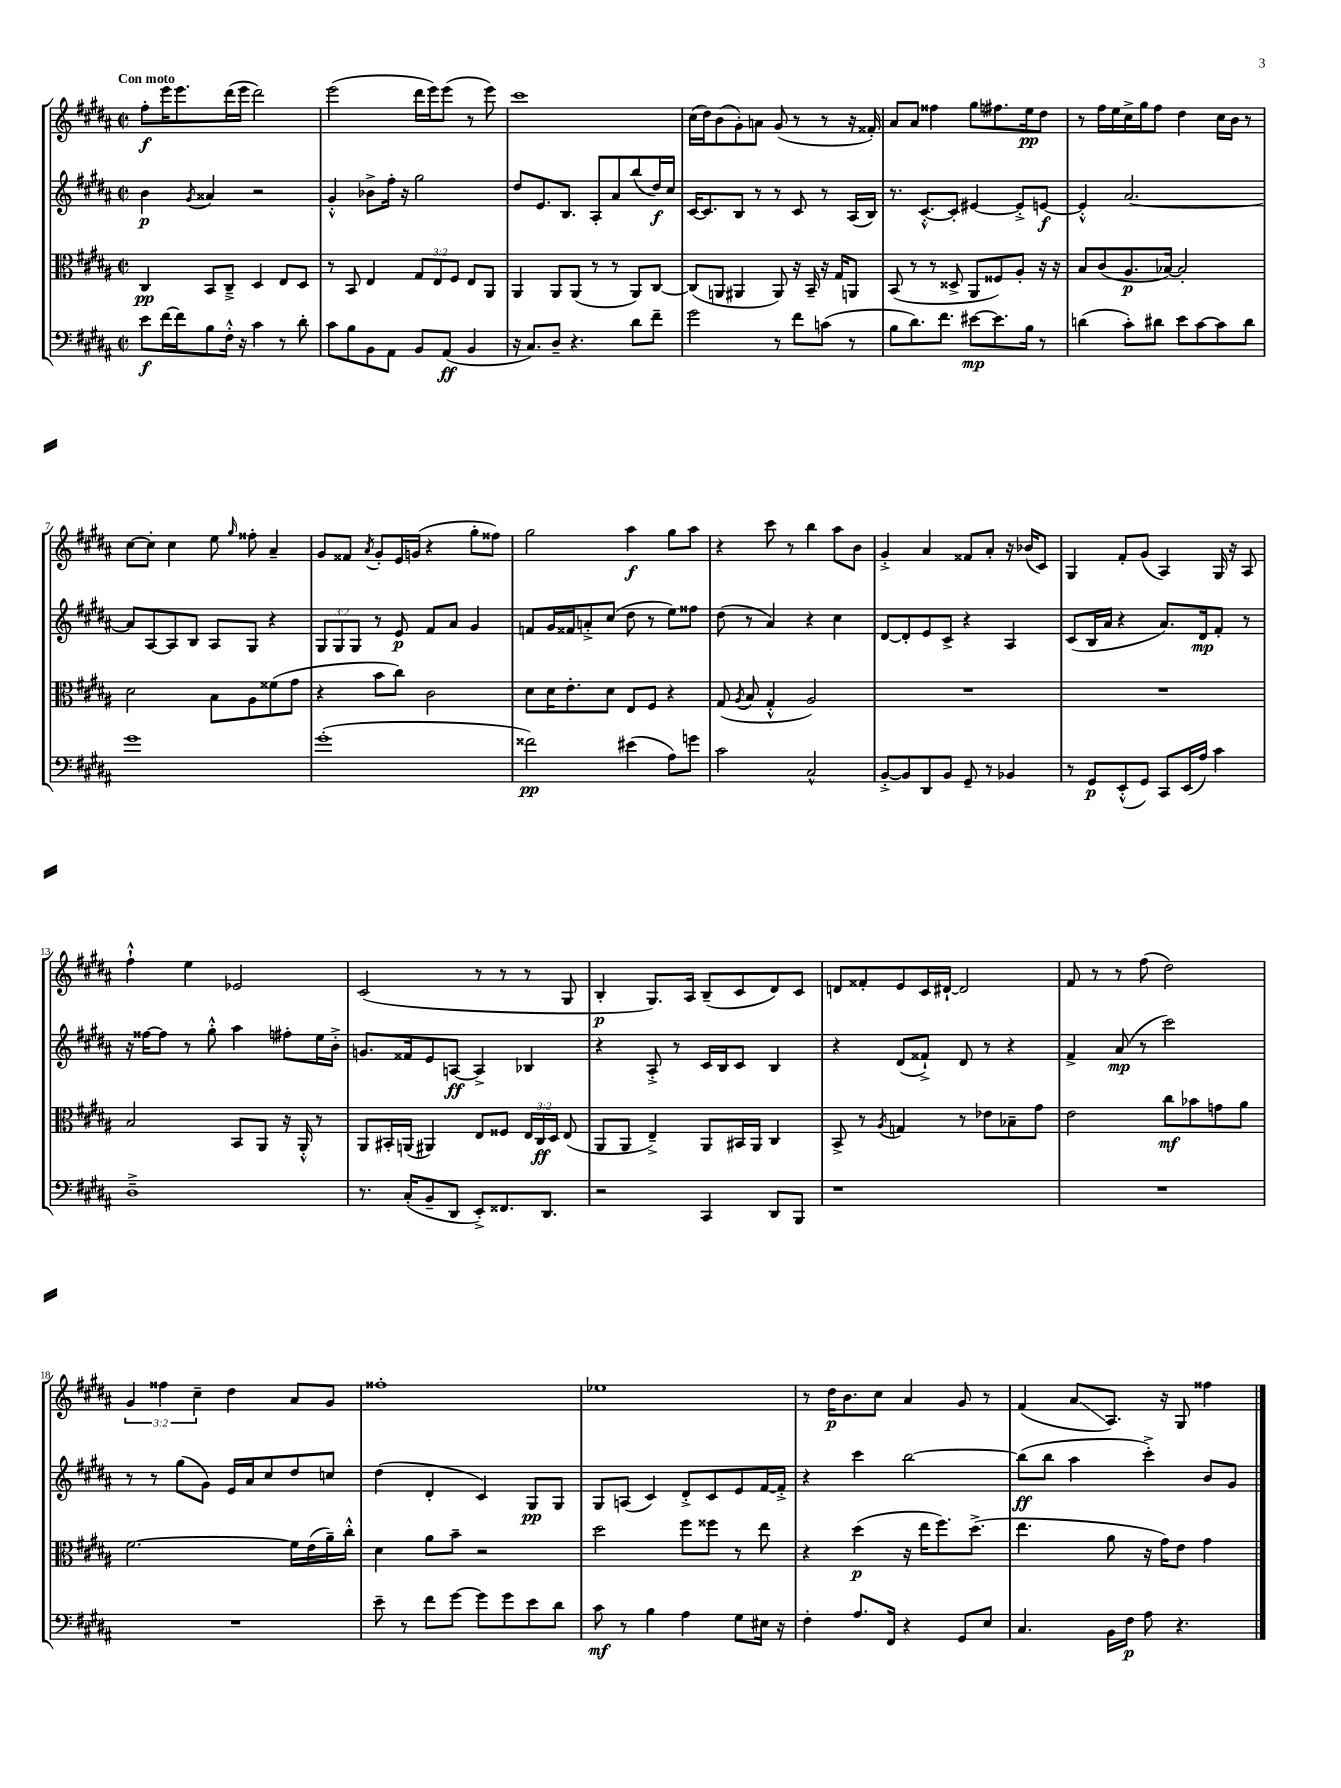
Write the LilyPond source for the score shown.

<<
\new StaffGroup <<
\new Staff = "s0" {
    \clef treble \key b \major \defaultTimeSignature \time 2/2 \override Staff.TupletNumber.text = #tuplet-number::calc-fraction-text \tempo "Con moto"
    \autoBeamOff fis''8[-.\f e'''16 e'''8. dis'''16( e'''16] dis'''2) |
    e'''2( dis'''16[ e'''16) e'''8]( r8 e'''8) |
    cis'''1 |
    cis''16[( dis''16) b'8( gis'8-.) a'8] gis'8( r8 r8 r16 fisis'16-.) |
    ais'8[ ais'8] fisis''4 gis''8[ fis''8. e''16\pp dis''8] |
    r8 fis''16[ e''16 cis''16-> gis''16 fis''8] dis''4 cis''16[ b'16] r8 |
    cis''8[~ cis''8]-. cis''4 e''8 \grace { gis''16 } fisis''8-. ais'4-- |
    gis'8[ fisis'8] \acciaccatura { ais'8 } gis'8[-. e'16 g'16]( r4 gis''8[-. fisis''8]) |
    gis''2 ais''4\f gis''8[ ais''8] |
    r4 cis'''8 r8 b''4 ais''8[ b'8] |
    gis'4-.-> ais'4 fisis'8[ ais'8]-. r16 bes'16[( cis'8]) |
    gis4 fis'8[-. gis'8]( ais4) gis16 r16 ais8 |
    fis''4-!-^ e''4 ees'2 |
    cis'2( r8 r8 r8 gis8 |
    b4-.\p gis8.[) ais16] b8[--( cis'8 dis'8) cis'8] |
    d'8[ fisis'8-. e'8 cis'16 dis'16]~-! dis'2 |
    fis'8 r8 r8 fis''8( dis''2) |
    \tuplet 3/2 { gis'4 fisis''4 cis''4-- } dis''4 ais'8[ gis'8] |
    fisis''1-. |
    ees''1 |
    r8 dis''16[\p b'8. cis''8] ais'4 gis'8 r8 |
    fis'4( ais'8[\glissando ais8.]) r16 gis8 fisis''4 \bar "|." |
}
\new Staff = "s1" {
    \clef treble \key b \major \defaultTimeSignature \time 2/2 \override Staff.TupletNumber.text = #tuplet-number::calc-fraction-text
    \autoBeamOff b'4\p \acciaccatura { gis'8 } aisis'4 r2 |
    gis'4-.-^ bes'8[-> fis''16]-. r16 gis''2 |
    dis''8[ e'8. b8.] ais8[-. ais'8 b''8( dis''16\f) cis''16] |
    cis'16[~ cis'8. b8] r8 r8 cis'8 r8 ais16[( b16]) |
    r8. cis'8.[~-.-^ cis'8]-. eis'4~ eis'8[-.-> e'8]~\f |
    e'4-.-^ ais'2.~ |
    ais'8[ ais8~ ais8 b8] ais8[ gis8] r4 |
    \tuplet 3/2 { gis8[ gis8 gis8] } r8 e'8\p fis'8[ ais'8] gis'4 |
    f'8[ gis'16 fisis'16 a'8-.-> cis''8]( dis''8 r8 e''8[) fisis''8] |
    dis''8( r8 ais'4) r4 cis''4 |
    dis'8[~ dis'8-. e'8 cis'8]-> r4 ais4 |
    cis'8[( b16 ais'16] r4 ais'8.[) dis'16\mp fis'8]-. r8 |
    r16 fisis''16[~ fisis''8] r8 gis''8-.-^ ais''4 fis''8[-. e''16 b'16]-.-> |
    g'8.[ fisis'16 e'8 a8]~\ff a4-> bes4 |
    r4 ais8-.-> r8 cis'16[ b16 cis'8] b4 |
    r4 dis'8[( fisis'8]-!->) dis'8 r8 r4 |
    fis'4-> ais'8\mp( r8 cis'''2) |
    r8 r8 gis''8[( gis'8]) e'16[ ais'16 cis''8 dis''8 c''8] |
    dis''4( dis'4-. cis'4) gis8[\pp gis8] |
    gis8[ a8]( cis'4) dis'8[-.-> cis'8 e'8 fis'16~ fis'16]-.-> |
    r4 cis'''4 b''2~ |
    b''8[\ff( b''8] ais''4 cis'''4-.->) b'8[ gis'8] \bar "|." |
}
\new Staff = "s2" {
    \clef alto \key b \major \defaultTimeSignature \time 2/2 \override Staff.TupletNumber.text = #tuplet-number::calc-fraction-text
    \autoBeamOff cis4\pp b,8[ cis8]---> dis4 e8[ dis8] |
    r8 b,8 e4 \tuplet 3/2 { gis8[ e8 fis8] } e8[ ais,8] |
    ais,4 ais,8[ ais,8]( r8 r8 ais,8[) cis8]~ |
    cis8[( a,8] ais,4 ais,8) r16 b,16-- r16 gis16[ a,8] |
    b,8( r8 r8 disis8-> ais,8[ fisis8) ais8]-. r16 r16 |
    b8[ cis'8( ais8.\p bes16]~) bes2-. |
    dis'2 b8[ ais8 fisis'8( gis'8] |
    r4 b'8[ cis''8]) cis'2 |
    dis'8[ dis'16 e'8.-. dis'8] e8[ fis8] r4 |
    gis8( \acciaccatura { ais8 } b8 gis4-.-^ ais2) |
    R1 |
    R1 |
    b2 b,8[ ais,8] r16 ais,16-.-^ r8 |
    ais,8[ bis,16-. a,16]( ais,4) e8[ fisis8] \tuplet 3/2 { e16[ cis16\ff dis16] } e8( |
    ais,8[ ais,8] e4--->) ais,8[ bis,16 ais,16] cis4 |
    b,8-> r8 \acciaccatura { ais8 } g4 r8 ees'8[ bes8-- gis'8] |
    e'2 cis''8[\mf bes'8 g'8 ais'8] |
    fis'2.~ fis'16[ e'16( ais'16--) cis''16]-.-^ |
    dis'4 ais'8[ b'8]-- r2 |
    dis''2 fis''8[ fisis''8] r8 e''8 |
    r4 dis''4\p( r16 e''16[ fis''8.) dis''8.]->( |
    e''4. ais'8 r16 gis'16[) e'8] gis'4 \bar "|." |
}
\new Staff = "s3" {
    \clef bass \key b \major \defaultTimeSignature \time 2/2
    \autoBeamOff e'8[\f fis'16~ fis'16 b8 fis16]-.-^ r16 cis'4 r8 dis'8-. |
    cis'8[ b8 b,8 ais,8] b,8[ ais,8]\ff( b,4 |
    r16 cis8.[) dis8]-- r4. dis'8[ fis'8]-- |
    gis'2 r8 fis'8[ c'8]( r8 |
    b8[ dis'8.) fis'8.] eis'8[~\mp eis'8. b16] r8 |
    d'4( cis'8[-.) dis'8] e'8[ cis'8~ cis'8 dis'8] |
    gis'1 |
    gis'1-.( |
    fisis'2\pp) eis'4( ais8[) g'8] |
    cis'2 cis2-^ |
    b,8[~-.-> b,8 dis,8 b,8] gis,8-- r8 bes,4 |
    r8 gis,8[\p e,8-.-^( gis,8]) cis,8[ e,16( ais16]) cis'4 |
    dis1---> |
    r8. cis16[-.( b,8-- dis,8] e,8[-.->) fisis,8. dis,8.] |
    r2 cis,4 dis,8[ b,,8] |
    r1 |
    R1 |
    R1 |
    e'8-- r8 fis'8[ gis'8]~ gis'8[ gis'8 e'8 dis'8] |
    cis'8\mf r8 b4 ais4 gis8[ eis16] r16 |
    fis4-. ais8.[ fis,16] r4 gis,8[ e8] |
    cis4. b,16[ fis16]\p ais8 r4. \bar "|." |
}
>>
>>
